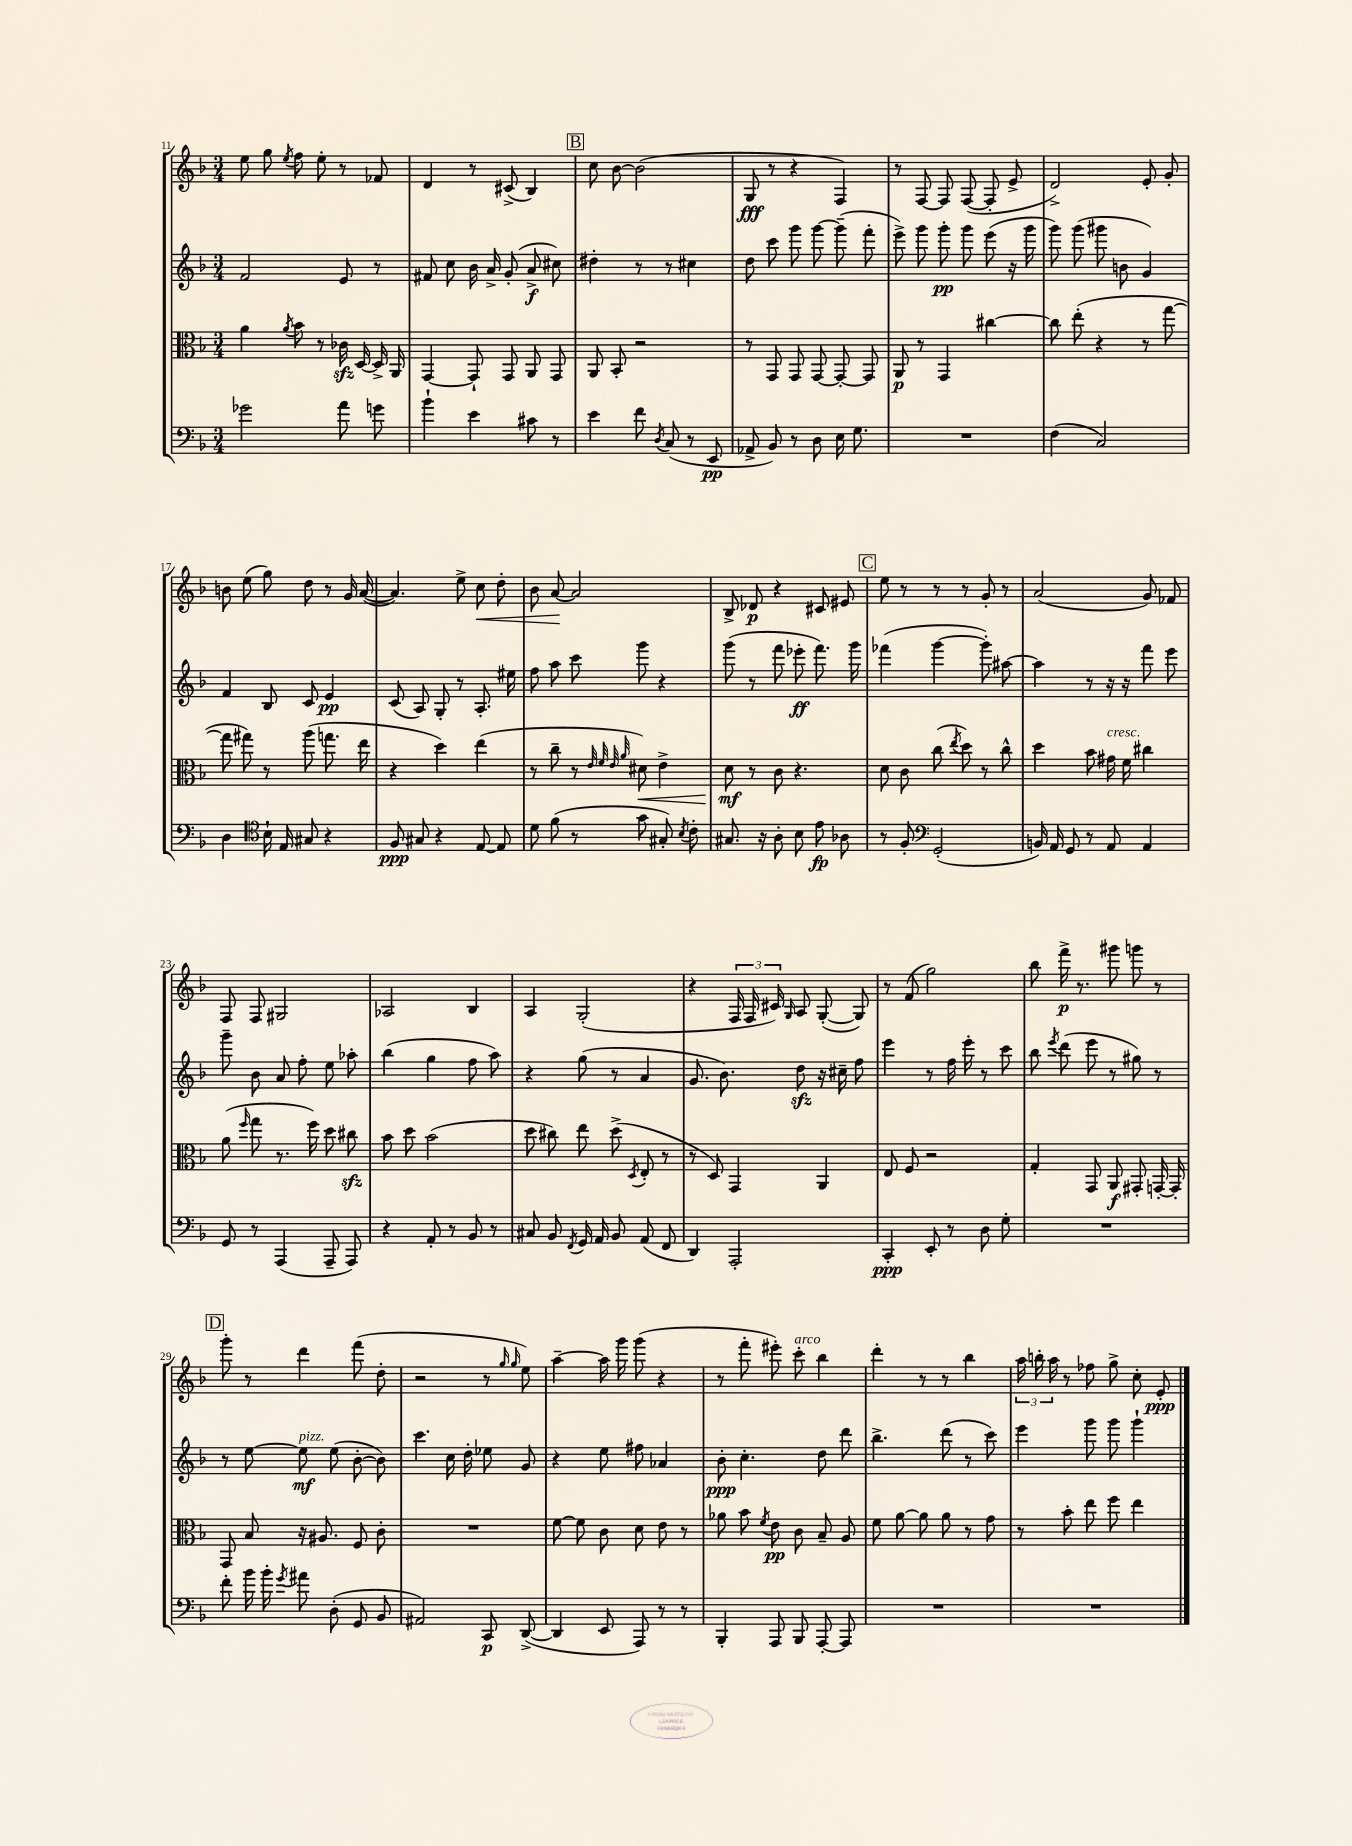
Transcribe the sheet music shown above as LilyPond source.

<<
\new StaffGroup <<
\new Staff = "s0" {
    \clef treble \key f \major \numericTimeSignature \time 3/4
    \autoBeamOff e''8 g''8 \acciaccatura { e''8 } f''8 e''8-. r8 fes'8 |
    d'4 r8 cis'8->( bes4) |
    \mark \markup { \box "B" } c''8 bes'8~ bes'2( |
    g8\fff r8 r4 f4) |
    r8 f8~ f8 f8~( f8-. e'8-> |
    d'2->) e'8-. g'8-. |
    b'8 e''8( g''8) d''8 r8 g'16 a'16~( |
    a'4.) e''8-> c''8\< d''8-. |
    bes'8 a'8~\! a'2 |
    bes8-> des'8\p r4 cis'8 eis'8 |
    \mark \markup { \box "C" } e''8 r8 r8 r8 g'8-. r8 |
    a'2( g'8) fes'8 |
    f8 f8 gis2 |
    aes2 bes4 |
    a4 g2-.( |
    r4 \tuplet 3/2 { f16 f16 cis'16) } \grace { g16 } a8 g8~-.( g8) |
    r8 f'8( g''2) |
    bes''8 f'''16->\p r8. gis'''8 g'''8 r8 |
    \mark \markup { \box "D" } g'''8-. r8 d'''4 f'''8( d''8-. |
    r2 r8 \grace { g''16 g''16 } e''8) |
    a''4~-- a''16 g'''16 g'''8( r4 |
    r8 f'''8-. eis'''8-.) c'''8-.^\markup { \italic "arco" } bes''4 |
    d'''4-. r8 r8 bes''4 |
    \tuplet 3/2 { a''16 b''16-. a''16 } r8 fes''8 g''8-> c''8-. e'8-.\ppp \bar "|." |
}
\new Staff = "s1" {
    \clef treble \key f \major \numericTimeSignature \time 3/4
    \autoBeamOff f'2 e'8 r8 |
    fis'8 c''8 bes'16 a'16-> g'8-.( a'8->\f cis''8) |
    \mark \markup { \box "B" } dis''4-. r8 r8 cis''4 |
    d''8 c'''8 g'''8 g'''8~ g'''8--( f'''8-. |
    e'''8->) g'''8 g'''8-.\pp g'''8 e'''8( r16 g'''16 |
    g'''8) g'''8( gis'''8 b'8 g'4) |
    f'4 bes8 c'8 e'4\pp |
    c'8( a8) g8-. r8 a8.-. eis''16 |
    f''8 a''8 c'''8 g'''8 r4 |
    g'''8( r8 f'''8 ees'''8-.\ff f'''8.) g'''16 |
    \mark \markup { \box "C" } fes'''4( g'''4~ g'''8-.) ais''8~ |
    ais''4 r8 r16 r16 f'''8 e'''8 |
    g'''8-- bes'8 a'8 f''8-. e''8 aes''8-. |
    bes''4( g''4 f''8 a''8) |
    r4 g''8( r8 a'4 |
    g'8. bes'8.) d''8\sfz r16 cis''16-- f''8 |
    e'''4 r8 f''16 e'''16-. r8 c'''8 |
    bes''8 \acciaccatura { e'''8 } d'''8( e'''8 r8 gis''8) r8 |
    \mark \markup { \box "D" } r8 e''8~ e''8\mf^\markup { \italic "pizz." } e''8( bes'8~-. bes'8) |
    c'''4. c''16 d''16-. ees''8 g'8 |
    r4 e''8 fis''8 aes'4 |
    bes'8-.\ppp c''4.-. d''8 d'''8 |
    bes''4.-> d'''8( r8 c'''8) |
    e'''4 g'''8 g'''8 g'''4-! \bar "|." |
}
\new Staff = "s2" {
    \clef alto \key f \major \numericTimeSignature \time 3/4
    \autoBeamOff a'4 \acciaccatura { a'8 } bes'8 r8 ces'16\sfz d16~ d16-> a,16 |
    g,4~ g,8-! g,8 a,8 g,8 |
    \mark \markup { \box "B" } a,8 bes,8-. r2 |
    r8 g,8 g,8 g,8~ g,8~-. g,8 |
    a,8\p r8 g,4 cis''4~ |
    cis''8 e''8-.( r4 r8 g''8~ |
    g''8 gis''8) r8 a''8( g''8. e''16 |
    r4 d''4) e''4( |
    r8 c''8-- r8 \grace { e'32 f'32 e'32 a'32 } dis'8\<) e'4-> |
    d'8\mf\! r8 c'8 r4. |
    \mark \markup { \box "C" } d'8 c'8 c''8( \acciaccatura { e''8 } d''8) r8 c''8-^ |
    d''4 bes'8 gis'16^\markup { \italic "cresc." } f'16 cis''4 |
    a'8( \grace { f''16 } g''8 r8. f''16) d''8 cis''8\sfz |
    bes'8 d''8 bes'2( |
    d''8 cis''8) e''8 d''8->( \acciaccatura { d8 } e8-. r8 |
    r8 d8) g,4 a,4 |
    e8 f8 r2 |
    g4-. g,8 a,8\f gis,8-. g,16~-. g,16-. |
    \mark \markup { \box "D" } g,8 bes8 r16 ais8. f8 c'8-. |
    R2. |
    f'8~ f'8 c'8 d'8 e'8 r8 |
    aes'8 bes'8 \acciaccatura { f'8 } e'8\pp c'8 bes8-- a8 |
    f'8 a'8~ a'8 a'8 r8 g'8 |
    r8 bes'8-. e''8 f''8 e''4 \bar "|." |
}
\new Staff = "s3" {
    \clef bass \key f \major \numericTimeSignature \time 3/4
    \autoBeamOff ges'2 a'8 g'8 |
    bes'4-! e'4 cis'8 r8 |
    \mark \markup { \box "B" } e'4 f'8 \acciaccatura { d8 } c8( r8 e,8\pp |
    aes,8-> bes,8) r8 d8 e16 g8. |
    R2. |
    f4( c2) |
    d4 \clef tenor bes16-! e16 gis8 r4 |
    f8\ppp gis8 r4 e8~ e8 |
    d'8 f'8( r8 g'8 gis8-.) \acciaccatura { bes8 } c'8-. |
    gis8. r16 a8-. bes8 e'8\fp aes8 |
    \mark \markup { \box "C" } r8 f8-. \clef bass g,2-.( |
    b,16) a,16 g,8 r8 a,8 a,4 |
    g,8 r8 a,,4( a,,8-- a,,8) |
    r4 a,8-. r8 bes,8 r8 |
    cis8 bes,8 \acciaccatura { f,8 } g,16 a,16 bes,8 a,8( f,8 |
    d,4) a,,2-. |
    c,4-.\ppp e,8-. r8 d8 g8-. |
    R2. |
    \mark \markup { \box "D" } f'8-. bes'16 bes'16-. \acciaccatura { g'8 } ais'8 d8-.( g,8 bes,8 |
    ais,2) c,8\p d,8~->( |
    d,4 e,8 a,,8) r8 r8 |
    bes,,4-. a,,8 bes,,8 a,,8~-. a,,8 |
    R2. |
    R2. \bar "|." |
}
>>
>>
\layout { \context { \Score currentBarNumber = #11 } }
